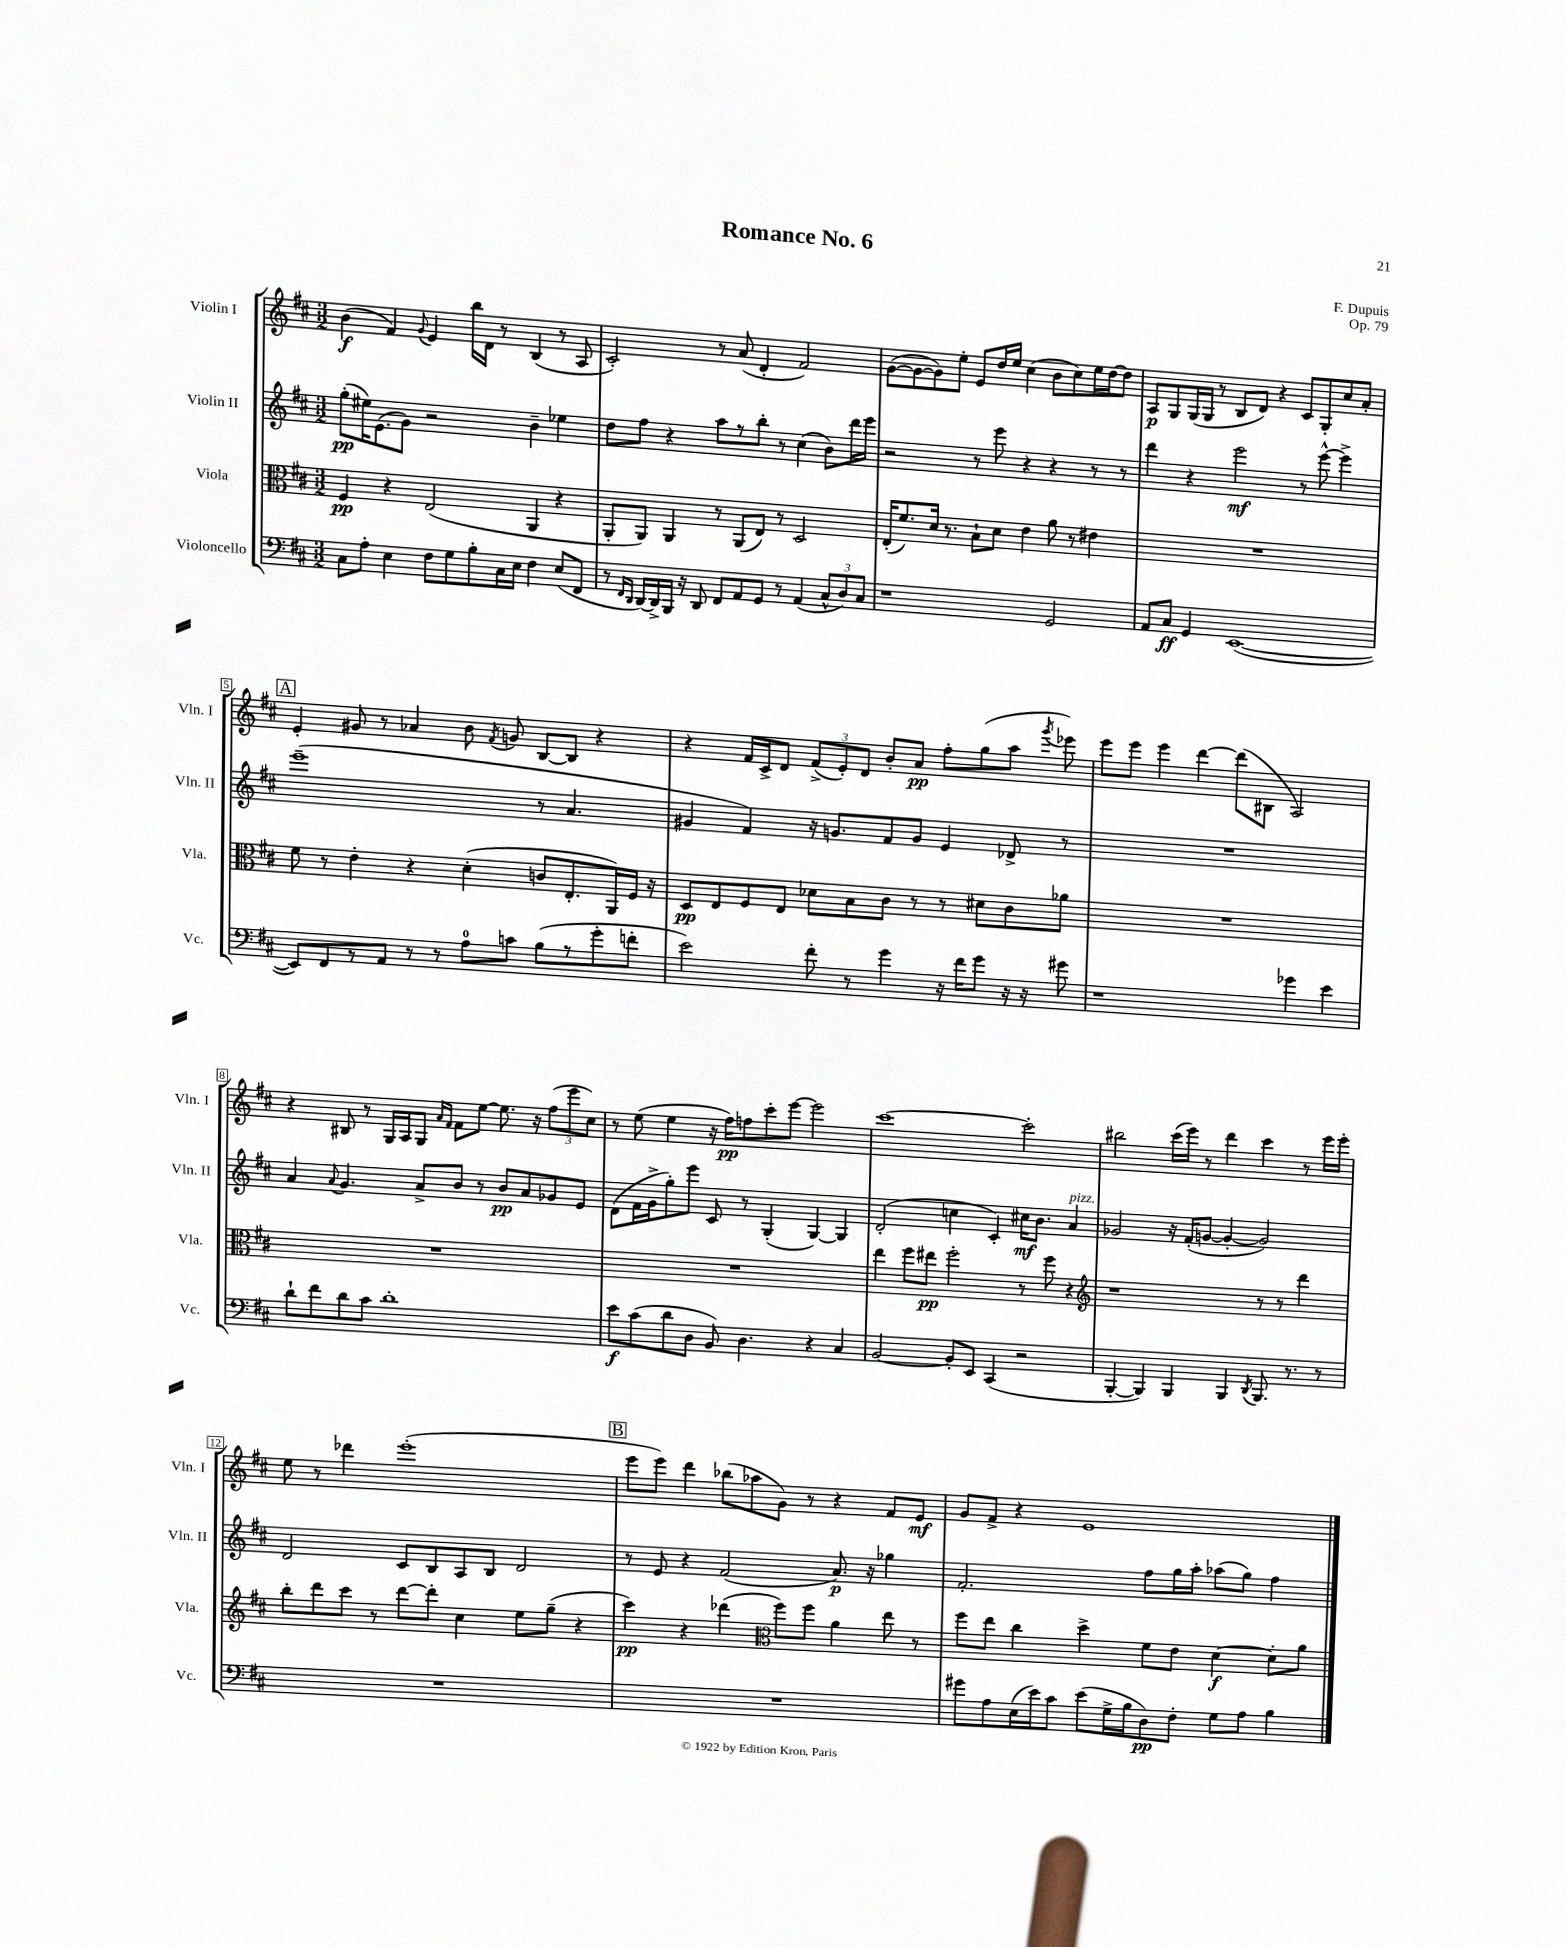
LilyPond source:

\header { title = "Romance No. 6" composer = "F. Dupuis" opus = "Op. 79" }
<<
\new StaffGroup <<
\new Staff = "s0" \with { instrumentName = "Violin I" shortInstrumentName = "Vln. I" } {
    \clef treble \key d \major \numericTimeSignature \time 3/2
    \autoBeamOff b'4\f( fis'4) \appoggiatura { g'8 } e'4 b''16[ d'16] r8 b4( r8 a8 |
    cis'2-.) r8 a'8( d'4-. fis'2) |
    g'8[~( g'8~ g'8) e''8]-. e'8[ d''16 e''16] cis''4( b'8[ cis''8) e''16 d''16~ d''8] |
    a8[\p g8 g16( g16] r8 b8[ d'8]) r4 cis'8[ g8-. cis''8 a'8]-. |
    \mark \markup { \box "A" } e'4-. gis'8 r8 aes'4 b'8 \acciaccatura { fis'8 } g'8 b8[~ b8] r4 |
    r4 fis'16[ cis'16-> d'8] \tuplet 3/2 { fis'8[->( e'8-.) d'8] } b'8[-. a'8]\pp fis''8[-. g''8( a''8] \acciaccatura { g'''8 } ees'''8) |
    e'''8[ e'''8] e'''4 d'''4~ d'''8[( bis8] a2) |
    r4 bis8 r8 g16[ a16 g8] \grace { a'16[ fis'16] } fis'8[ e''8]~ e''8. r16 \tuplet 3/2 { fis''8[( e'''8 cis''8]) } |
    r8 e''8( e''4 r16 fis''16[\pp) f''8 cis'''8-. e'''8]~ e'''2 |
    cis'''1~ cis'''2-. |
    bis''2 cis'''16[( e'''16]) r8 d'''4 cis'''4 r8 e'''16[ e'''16]-. |
    e''8 r8 des'''4 e'''1-.( |
    \mark \markup { \box "B" } e'''8[ e'''8]) d'''4 bes''8[( aes''8 g'8]) r8 r4 fis'8[ e'8]\mf |
    g'8[ fis'8]-> r4 e'1 \bar "|." |
}
\new Staff = "s1" \with { instrumentName = "Violin II" shortInstrumentName = "Vln. II" } {
    \clef treble \key d \major \numericTimeSignature \time 3/2
    \autoBeamOff g''8[-.\pp( eis''16) e'8.( g'8]) r2 b'4-- ees''4 |
    d''8[ fis''8] r4 a''8[ r8 b''8]-. r8 cis''4( b'8[) d'''16 e'''16] |
    r2 r8 e'''8 r4 r4 r8 r8 |
    d'''4 r4 e'''2\mf r8 e'''8~-^ e'''4-> |
    \mark \markup { \box "A" } e'''1--( r8 a'4. |
    gis'4 fis'4) r16 g'8.[ fis'8 g'8] e'4 des'8-> r8 |
    R1. |
    a'4 \appoggiatura { a'8 } g'4. a'8[-> b'8] r8 b'8[\pp a'8 ges'8 e'8] |
    d'8[( fis'16 g'16-> g''8-.) e'''8] cis'8 r8 g4-.( g4~) g4 |
    d'2-.( c''4 cis'4-.) cis''16[\mf b'8.] a'4^\markup { \italic "pizz." } |
    ges'2 r16 fis'16[-.( g'8]~ g'4~-. g'2) |
    d'2 cis'8[ b8 a8 b8] d'2 |
    \mark \markup { \box "B" } r8 e'8 r4 fis'2( a'8.\p) r16 ges''4 |
    fis'2.-. fis''8[ g''16 a''16]-. aes''8[( g''8]) fis''4 \bar "|." |
}
\new Staff = "s2" \with { instrumentName = "Viola" shortInstrumentName = "Vla." } {
    \clef alto \key d \major \numericTimeSignature \time 3/2
    \autoBeamOff fis4\pp r4 e2( a,4 r4 |
    a,8[-. a,8]) a,4 r8 a,8[( e8]) r8 d2 |
    e16[-.( fis'8.) d'16] r8. b8[-! d'8] e'4 a'8 r8 eis'4 |
    R1. |
    \mark \markup { \box "A" } fis'8 r8 e'4-. r4 d'4-.( c'8[ e8.-. a,16) fis16] r16 |
    d8[\pp e8 fis8 e8] des'8[ b8 cis'8] r8 r8 dis'8[ cis'8 aes'8] |
    R1. |
    R1. |
    R1. |
    e''4 fis''8[ eis''8]\pp fis''2-. r8 fis''8 r4 |
    \clef treble r1 r8 r8 d'''4 |
    b''8[-. d'''8 cis'''8] r8 d'''8[~ d'''8]-. cis''4 e''8[ g''8]--( r4 |
    \mark \markup { \box "B" } cis'''4\pp) r4 des'''4( \clef alto fis''8[) fis''8] a'4 e''8 r8 |
    fis''8[ e''8] cis''4 d''4-> fis'8[ e'8] d'4~\f d'8[-. a'8] \bar "|." |
}
\new Staff = "s3" \with { instrumentName = "Violoncello" shortInstrumentName = "Vc." } {
    \clef bass \key d \major \numericTimeSignature \time 3/2
    \autoBeamOff cis8[ a8]-. e4 fis8[ g8 b8-. cis16 e16] fis4 e8[( fis,8] |
    r8 \grace { fis,16[ d,16] } d,16[~) d,16-> b,,16] r16 d,8 fis,8[ a,8 g,8] r8 a,4( \tuplet 3/2 { cis8[-^ d8) cis8] } |
    r1 g,2 |
    a,8[ cis8]\ff g,4 e,1~( |
    \mark \markup { \box "A" } e,8[) fis,8 r8 a,8] r8 r8 a8[-0 c'8] b8[( r8 g'8-. f'8]-. |
    e'2) fis'8-. r8 g'4 r16 fis'16[ g'8] r16 r16 gis'8 |
    r1 ges'4 e'4 |
    d'8[-! fis'8 d'8 cis'8] d'1-. |
    e'8[\f cis'8( d'8 d8] b,8) d4. r4 cis4 |
    b,2~ b,8[-. e,8] cis,4( r2 |
    b,,4~-. b,,4) b,,4 b,,4 \acciaccatura { d,8 } b,,8. r8. r8 |
    R1. |
    \mark \markup { \box "B" } R1. |
    gis'8[ a8 e16( e'16) cis'8] e'8[( g16-> b16 d8\pp) fis8]-. g8[ a8] b4 \bar "|." |
}
>>
>>
\layout { \context { \Score \override BarNumber.stencil = #(make-stencil-boxer 0.1 0.3 ly:text-interface::print) } }
